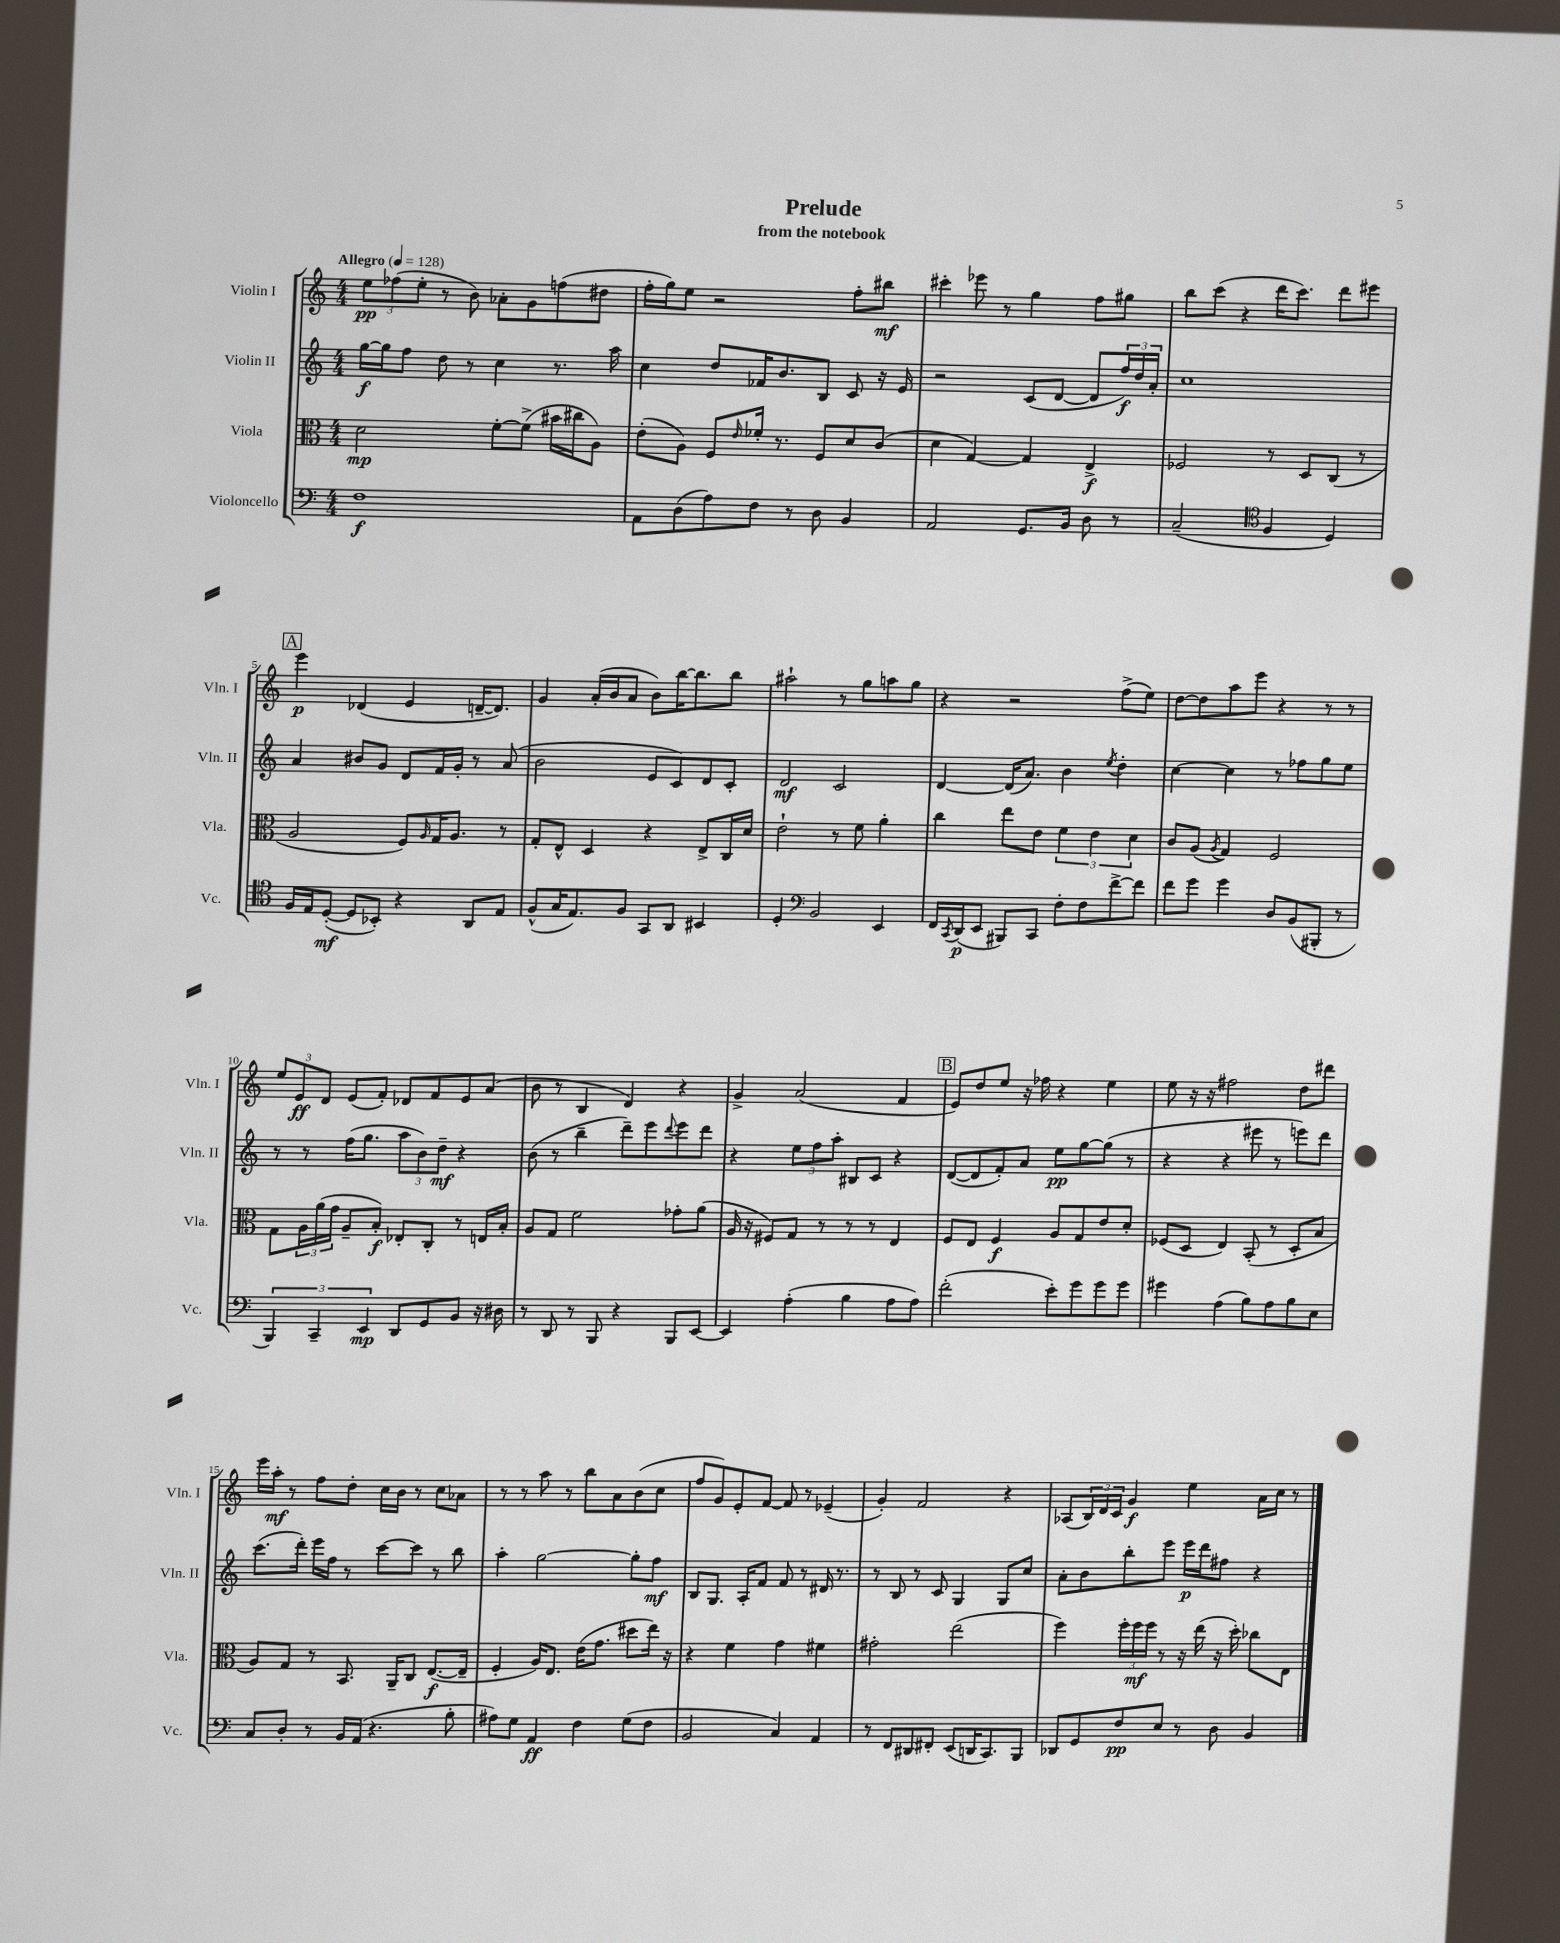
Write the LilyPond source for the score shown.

\header { title = "Prelude" subtitle = "from the notebook" }
<<
\new StaffGroup <<
\new Staff = "s0" \with { instrumentName = "Violin I" shortInstrumentName = "Vln. I" } {
    \clef treble \key c \major \numericTimeSignature \time 4/4 \tempo "Allegro" 4 = 128
    \tuplet 3/2 { e''8\pp fes''8( e''8-. } r8 b'8) aes'8-. g'8 f''8( dis''8 |
    f''16-. g''16) e''8 r2 f''8-. bis''8\mf |
    cis'''4-. ees'''8 r8 g''4 f''8 gis''8 |
    b''8 c'''8( r4 d'''16 c'''8.) d'''8 eis'''8 |
    \mark \markup { \box "A" } e'''4\p des'4( e'4 d'16~-- d'8.) |
    g'4 a'16-.( b'16 a'8 b'8) b''16~ b''8. b''8 |
    ais''2-! r8 g''8 a''8 g''8 |
    r4 r2 f''8->( e''8) |
    d''8~ d''8 a''8 e'''8 r4 r8 r8 |
    \tuplet 3/2 { e''8 e'8\ff d'8 } e'8( f'8-.) des'8 f'8 e'8 a'8( |
    b'8 r8 b4 d'4) r4 |
    g'4-> a'2( f'4 |
    \mark \markup { \box "B" } e'8) d''8 e''8 r16 fes''16 r4 e''4 |
    e''8 r16 r16 fis''2 d''8 dis'''8 |
    e'''16 a''16-.\mf r8 f''8 d''8-. c''16 b'16 r8 c''8 aes'8 |
    r8 r8 a''8 r8 b''8 a'8 b'8( c''8 |
    f''8 g'8) e'8-. f'8~ f'8 r8 ees'4--( |
    g'4-.) f'2 r4 |
    aes8( \tuplet 3/2 { b16) d'16 c'16 } g'4\f e''4 a'16 c''16 r8 \bar "|." |
}
\new Staff = "s1" \with { instrumentName = "Violin II" shortInstrumentName = "Vln. II" } {
    \clef treble \key c \major \numericTimeSignature \time 4/4
    g''16~\f g''16 f''8 d''8 r8 c''4 r8. a''16 |
    c''4 d''8 fes'16 b'8. b8 c'8 r16 e'16 |
    r2 c'8( d'8~ d'8 \tuplet 3/2 { f''16\f) d''16 a'16-. } |
    c''1 |
    \mark \markup { \box "A" } a'4 bis'8 g'8 d'8 f'16 g'16-. r8 a'8( |
    b'2 e'8 c'8) d'8 c'8-. |
    d'2\mf c'2 |
    d'4~ d'16( a'8.) b'4 \acciaccatura { e''8 } d''4-. |
    c''4~ c''4 r8 fes''8 g''8 e''8 |
    r8 r8 f''16( g''8. \tuplet 3/2 { a''8 b'8) d''8--\mf } r4 |
    b'8( r8 b''4-- d'''8--) e'''8 \appoggiatura { d'''8 } e'''8 d'''8 |
    r4 \tuplet 3/2 { e''8 f''8 a''8-. } bis8 c'8 r4 |
    \mark \markup { \box "B" } d'8~( d'8 f'8-.) a'8 e''8\pp g''8~ g''8( r8 |
    r4 r4 eis'''8 r8 e'''8) d'''8 |
    c'''8.( d'''16-.) e'''16 f''16 r8 c'''8~ c'''8 r8 b''8 |
    a''4-. g''2~ g''8-. f''8\mf |
    b8 g8. a16-. f'8 f'8 r8 dis'16 r8. |
    r8 b8 r8 c'8 g4 g8 c''8 |
    a'8-. b'8 b''8-. e'''8 e'''16\p d'''16 fis''8 r4 \bar "|." |
}
\new Staff = "s2" \with { instrumentName = "Viola" shortInstrumentName = "Vla." } {
    \clef alto \key c \major \numericTimeSignature \time 4/4
    d'2\mp f'8~-. f'8->( bis'16 cis''16 a8) |
    e'8-.( a8) f8 \grace { e'16 } fes'16-. r8. f8 d'8 c'8( |
    d'4 g4~) g4 e4->\f |
    fes2 r8 d8 c8( r8 |
    \mark \markup { \box "A" } a2 f8) \grace { a16 } g16 a8. r8 |
    g8-. e8-^ d4 r4 e8-> c16 d'16 |
    e'2-! r8 f'8 a'4-. |
    c''4 e''8 e'8 \tuplet 3/2 { f'4 e'4 d'4 } |
    c'8 a8( \acciaccatura { a8 } g4) f2 |
    g8 \tuplet 3/2 { a16 a'16( g'16 } a8-- b8-.\f) ees8-. c8-. r8 e16 b16-. |
    a8 g8 f'2 ges'8-. a'8( |
    a16 r16 fis8) g8 r8 r8 r8 e4 |
    \mark \markup { \box "B" } f8 e8 f4\f a8 g8 e'8 d'8-. |
    fes8( d8 e4) b,8-.( r8 d8-. b8 |
    a8) g8 r8 b,8. a,16-- c8 e8.~\f( e16-- |
    f4-. a16) e8. e'16( g'8. dis''8 e''16) r16 |
    r4 f'4 g'4 fis'4 |
    gis'2-. e''2( |
    f''4) \tuplet 3/2 { f''16-. f''16\mf f''16 } r8 r16 e''16( r16 d''16-.) ces''8 e8 \bar "|." |
}
\new Staff = "s3" \with { instrumentName = "Violoncello" shortInstrumentName = "Vc." } {
    \clef bass \key c \major \numericTimeSignature \time 4/4
    f1\f |
    a,8 d8( a8) f8 r8 d8 b,4 |
    a,2 g,8. b,16 d8 r8 |
    c2--( \clef tenor f4 d4) |
    \mark \markup { \box "A" } f16 e16 d8~-.\mf( d8 bes,8-.) r4 a,8 e8 |
    f8-^( g16 e8.) f8 g,8 a,8 bis,4 |
    d4-. \clef bass b,2 e,4 |
    f,16 \acciaccatura { c,8 } d,16\p( e,8 bis,,8) c,8 f8-. f8 f'8~-> f'8 |
    f'8 g'8 g'4 d8 b,8( bis,,8-. r8 |
    \tuplet 3/2 { b,,4) c,4-- e,4\mp } d,8 g,8 b,8 r16 dis16 |
    r8 d,8 r8 b,,8 r4 b,,8 e,8~ |
    e,4 a4-.( b4 a8 a8) |
    \mark \markup { \box "B" } f'2-.( e'8-.) g'8 g'8 g'8 |
    gis'4 a4( b8) a8 b8 e8 |
    c8 d8-. r8 b,16 a,16( r4. b8-. |
    ais8) g8 a,4\ff f4 g8( f8 |
    b,2 c4) a,4 |
    r8 f,8 dis,8 fis,8-. e,8( d,16 c,8.) b,,8 |
    des,8 g,8 f8\pp e8 r8 d8 b,4 \bar "|." |
}
>>
>>
